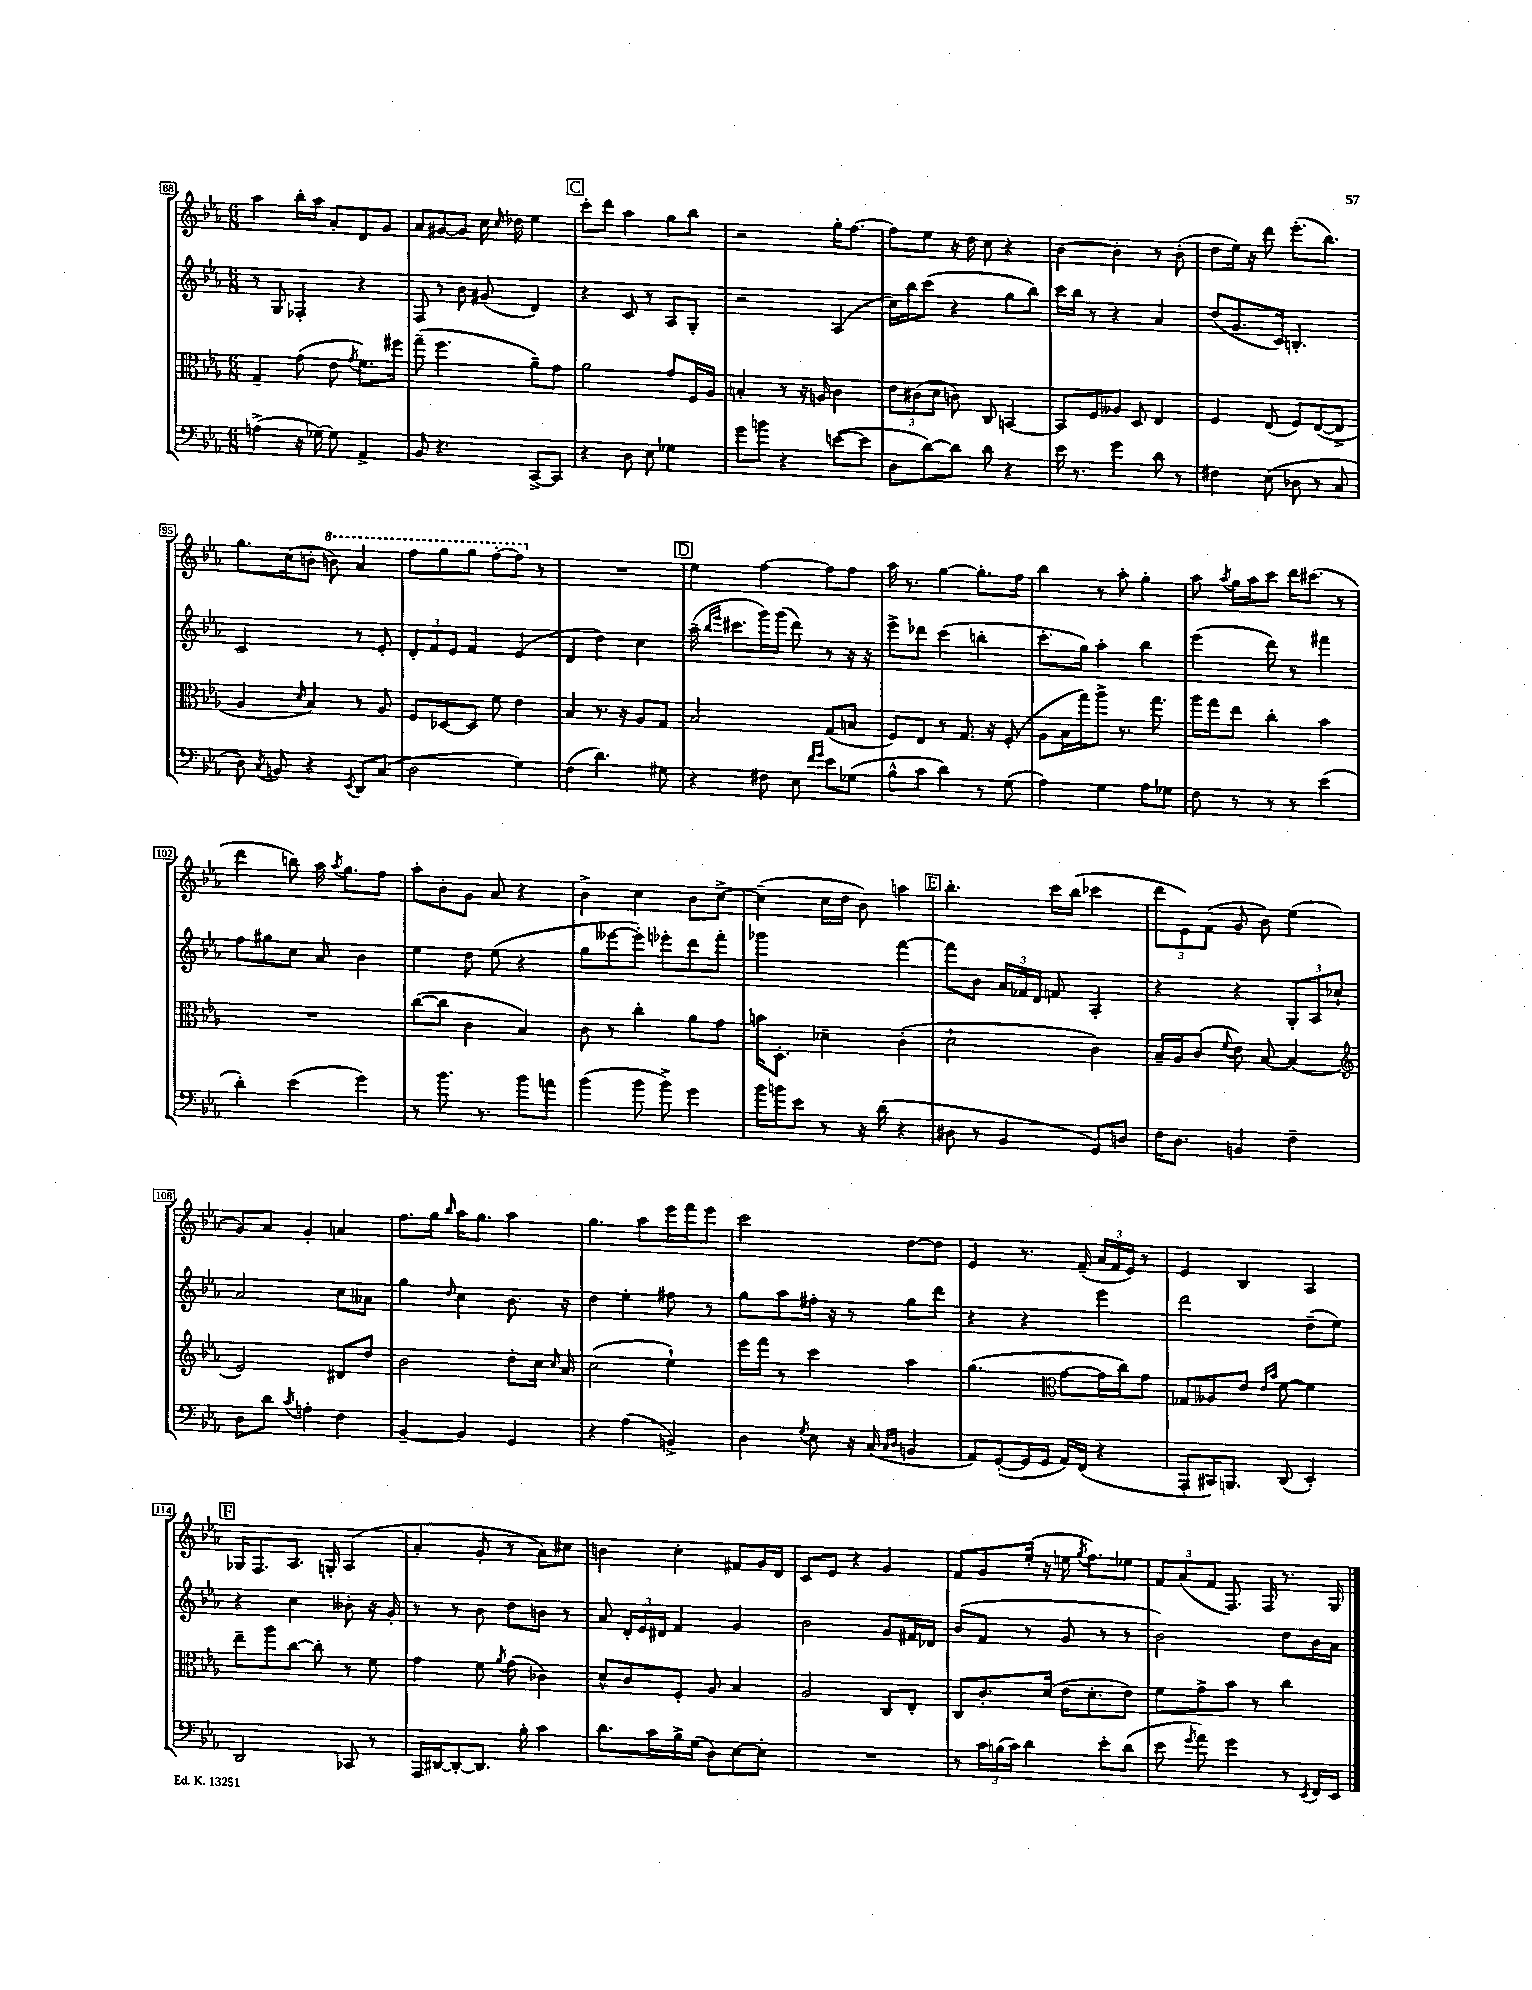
<<
\new StaffGroup <<
\new Staff = "s0" {
    \clef treble \key ees \major \numericTimeSignature \time 6/8
    \autoBeamOff aes''4 bes''16[-. aes''16] aes'8[-. d'8 g'8] |
    aes'8[ gis'8~ gis'8] c''16 \grace { c''16 } des''16 ees''4 |
    \mark \markup { \box "C" } c'''8[-. d'''8] aes''4 g''8[ bes''8] |
    r2 g''16[-. f''8.]~ |
    f''8[ ees''8] r16 d''16 c''8 r4 |
    bes'4~ bes'4-. r8 bes'8-.( |
    d''8[ ees''16]) r16 d'''8 ees'''8.[-.( bes''8.]) |
    g''8.[ c''16( b'8]-. \ottava #1 b''8) aes''4 |
    f'''8[ g'''8 g'''8] f'''8[~-. f'''8] \ottava #0 r8 |
    R2. |
    \mark \markup { \box "D" } ees''4 f''4~ f''8[ f''8] |
    aes''16 r8. g''4~ g''8.[-. f''16] |
    bes''4 r8 aes''8-. g''4-. |
    aes''8 \acciaccatura { aes''8 } g''16[ aes''16 c'''8] d'''16[ cis'''8.]( r8 |
    d'''4 b''8) aes''16 \acciaccatura { aes''8 } g''8.[ f''8] |
    aes''8[-. bes'8-. g'8] aes'8 r4 |
    bes'4-> c''4 bes'8[ c''8]~-> |
    c''4--( c''16[ d''16] bes'8) a''4 |
    \mark \markup { \box "E" } bes''4.-. c'''16[ bes''16]( ces'''4 |
    \tuplet 3/2 { d'''8[ ees'8) f'8]( } g'8 bes'8) ees''4( |
    g'8[) aes'8] g'4-. a'4 |
    f''8.[ g''16] \grace { bes''16 } aes''16[ g''8.] aes''4 |
    g''4. aes''8[ ees'''16 f'''16 ees'''8] |
    c'''2 d''8[~ d''8] |
    ees'4 r8. f'16--( \tuplet 3/2 { aes'16[ f'16 ees'16]) } r8 |
    ees'4 bes4 aes4 |
    \mark \markup { \box "F" } ges16[ f8. aes8.] g16-. aes4( |
    aes'4-. g'8-. r8 aes'8[) cis''8] |
    b'4 c''4-. fis'8[ g'16 d'16] |
    c'8[ ees'8] r4 g'4 |
    f'8[ g'8 ees''16]-.( r16 e''16 \acciaccatura { g''8 } f''8.[) ees''8] |
    \tuplet 3/2 { f'8[ aes'8( f'8] } f8.) f16 r8. g16 \bar "|." |
}
\new Staff = "s1" {
    \clef treble \key ees \major \numericTimeSignature \time 6/8
    \autoBeamOff r8 g8 fes4-. r4 |
    f8 r8 bes'8 gis'8( d'4) |
    \mark \markup { \box "C" } r4 c'8 r8 aes8[ g8]-. |
    r2 aes4( |
    c''16[) bes''16 c'''8]( r4 g''8[ bes''8]) |
    c'''16[ bes''16] r8 r4 aes'4 |
    d''8[( g'8. c'16]) b4.-. |
    c'2 r8 ees'8-. |
    \tuplet 3/2 { d'8[-. f'8 ees'8] } f'4 ees'4( |
    d'4 d''4) c''4 |
    \mark \markup { \box "D" } aes''16--( \grace { bes''16[ ees'''16] } cis'''8.[ g'''16) g'''16]( d'''8) r8 r16 r16 |
    ees'''8[-> des'''8] c'''4( b''4-. |
    c'''8.[-. g''16]) aes''4-. bes''4 |
    ees'''4( d'''8) r8 fis'''4 |
    f''8[ gis''8 c''8] aes'8 bes'4 |
    ees''4 d''8 ees''8( r4 |
    g''8[ eeses'''8~ eeses'''8]-.) ees'''8[-. d'''8 f'''8]-. |
    ges'''2 f'''4~ |
    \mark \markup { \box "E" } f'''8[ bes'8] \tuplet 3/2 { aes'16[ fes'16 d'16] } f'8 aes4-. |
    r4 r4 \tuplet 3/2 { g8[-. aes8 ces''8]-! } |
    aes'2 c''8[ aeses'8] |
    g''4 \grace { d''16 } c''4 bes'8. r16 |
    d''4 ees''4-. fis''8 r8 |
    g''8[ aes''8 fis''16]-. r16 r8 g''8[ d'''8] |
    r4 r4 ees'''4 |
    d'''2 d''8[--( ees''8]) |
    \mark \markup { \box "F" } r4 c''4 beses'8-. r16 g'16-. |
    r8 r8 bes'8 d''8[ b'8] r8 |
    aes'8 \tuplet 3/2 { d'16[-. ees'16 dis'16] } f'4 g'4 |
    bes'2 g'8[ fis'16 des'16] |
    bes'8[( f'8] r8 g'8 r8 r8 |
    bes'2) d''8[ bes'16 aes'16] \bar "|." |
}
\new Staff = "s2" {
    \clef alto \key ees \major \numericTimeSignature \time 6/8
    \autoBeamOff g4-- g'8( ees'8 \acciaccatura { g'8 } f'8.[) fis''16] |
    g''8--( f''4. aes'8[--) g'8] |
    \mark \markup { \box "C" } aes'2 g'8[ f16 aes16] |
    b4-. r8 r16 a16 c'4 |
    \tuplet 3/2 { ees'8[ cis'8( d'8] } c'8) c8 b,4~ |
    b,8[ f8 aeses8] d8 ees4 |
    f4 ees8( f8[) ees8~( ees8]-> |
    aes4 \grace { d'16 } bes4) r8 aes8 |
    f8[ des8~ des8] f'8 ees'4 |
    bes4 r8. r16 aes8[ g8] |
    \mark \markup { \box "D" } bes2 g8[( b8] |
    f8[) ees8] r8 g8. r16 f8-.( |
    aes8[ bes16 g''16) aes''8]-> r8. g''8. |
    aes''16[ g''16 ees''8] c''4-. bes'4 |
    R2. |
    c''8[~( c''8] c'4 bes4) |
    c'8 r8 c''4-. aes'8[ g'8] |
    b'16[ d8.]-. des'4-- c'4-.( |
    \mark \markup { \box "E" } d'2-! c'4) |
    bes16[-- aes16 c'8]( \appoggiatura { f'8 } ees'8) bes8~ bes4( |
    \clef treble ees'2) dis'8[ d''8] |
    bes'2 d''8[-. c''16] \grace { c''16 } aes'16 |
    c''2( ees''4-!) |
    ees'''16[ f'''16] r8 c'''4 aes''4 |
    g''4.( \clef alto g'8[~ g'16 c''16) g'8] |
    ges8[ aeses8 ees'8] \grace { ees'16[ bes'16] } f'8~ f'4 |
    \mark \markup { \box "F" } ees''8[-- aes''8 c''8]~ c''8-. r8 f'8 |
    g'4 f'8 \acciaccatura { aes'8 } g'8( ces'4) |
    d'8[-^ c'8 f8]-. aes8 bes4 |
    aes2 c8[ ees8]-. |
    c8[ c'8.-. d'16]( ees'16[ d'8.-. ees'8]) |
    f'8[ g'8-> bes'8] r8 c''4 \bar "|." |
}
\new Staff = "s3" {
    \clef bass \key ees \major \numericTimeSignature \time 6/8
    \autoBeamOff a4->( r16 ges16~) ges8 aes,4-> |
    bes,8 r4. c,8[~-> c,8] |
    \mark \markup { \box "C" } r4 d8 ees8 ges4 |
    g'8[ b'8] r4 e'8[~( e'8] |
    d8[ d'8~) d'8] d'8 r4 |
    ees'16 r8. g'4 d'8 r8 |
    fis4 ees8( des8 r8 c8 |
    d8) \acciaccatura { c8 } b,8 r4 \acciaccatura { ees,8 } d,8[ c8]( |
    d2 g4) |
    f4( d'4.) gis8 |
    \mark \markup { \box "D" } r4 fis8 ees8 \grace { f'16[ g'16] } ees'8[ ges8]( |
    bes8[-^ c'8] d'4) r8 g8( |
    aes4) g4 aes8[ ges8] |
    f8 r8 r8 r8 ees'4( |
    d'4-.) ees'4( g'4) |
    r8 bes'8. r8. bes'8[ a'8] |
    bes'4( bes'8 bes'8->) g'4 |
    bes'16[ b'16 ees'8] r8 r16 d'16( r4 |
    \mark \markup { \box "E" } dis8 r8 bes,4 g,8[) d8] |
    f16[ d8.] b,4 f4-- |
    d8[ d'8] \acciaccatura { c'8 } a4-. f4 |
    bes,4~-- bes,4 g,4 |
    r4 aes4( b,4->) |
    d4 \acciaccatura { g8 } ees8 r16 c16( \grace { c16[ d16] } b,4 |
    aes,8[) g,8~-.( g,16 g,16] aes,16[) f,16]( r4 |
    aes,,8[-. cis,16) b,,8.] d,8( ees,4-.) |
    \mark \markup { \box "F" } d,2 ces,8 r8 |
    aes,,16[ dis,16~ dis,8~-. dis,8.] bes16-. c'4 |
    d'8.[ c'16 bes16-> g16]( d8[) ees8~ ees8]-. |
    R2. |
    r8 \tuplet 3/2 { c'16[ b16( c'16]) } d'4 ees'8[-. d'8]( |
    ees'8 \acciaccatura { g'8 } aes'8) g'4 r8 \acciaccatura { ees,8 } f,16[ ees,16] \bar "|." |
}
>>
>>
\layout { \context { \Score currentBarNumber = #88 \override BarNumber.stencil = #(make-stencil-boxer 0.1 0.3 ly:text-interface::print) } }
